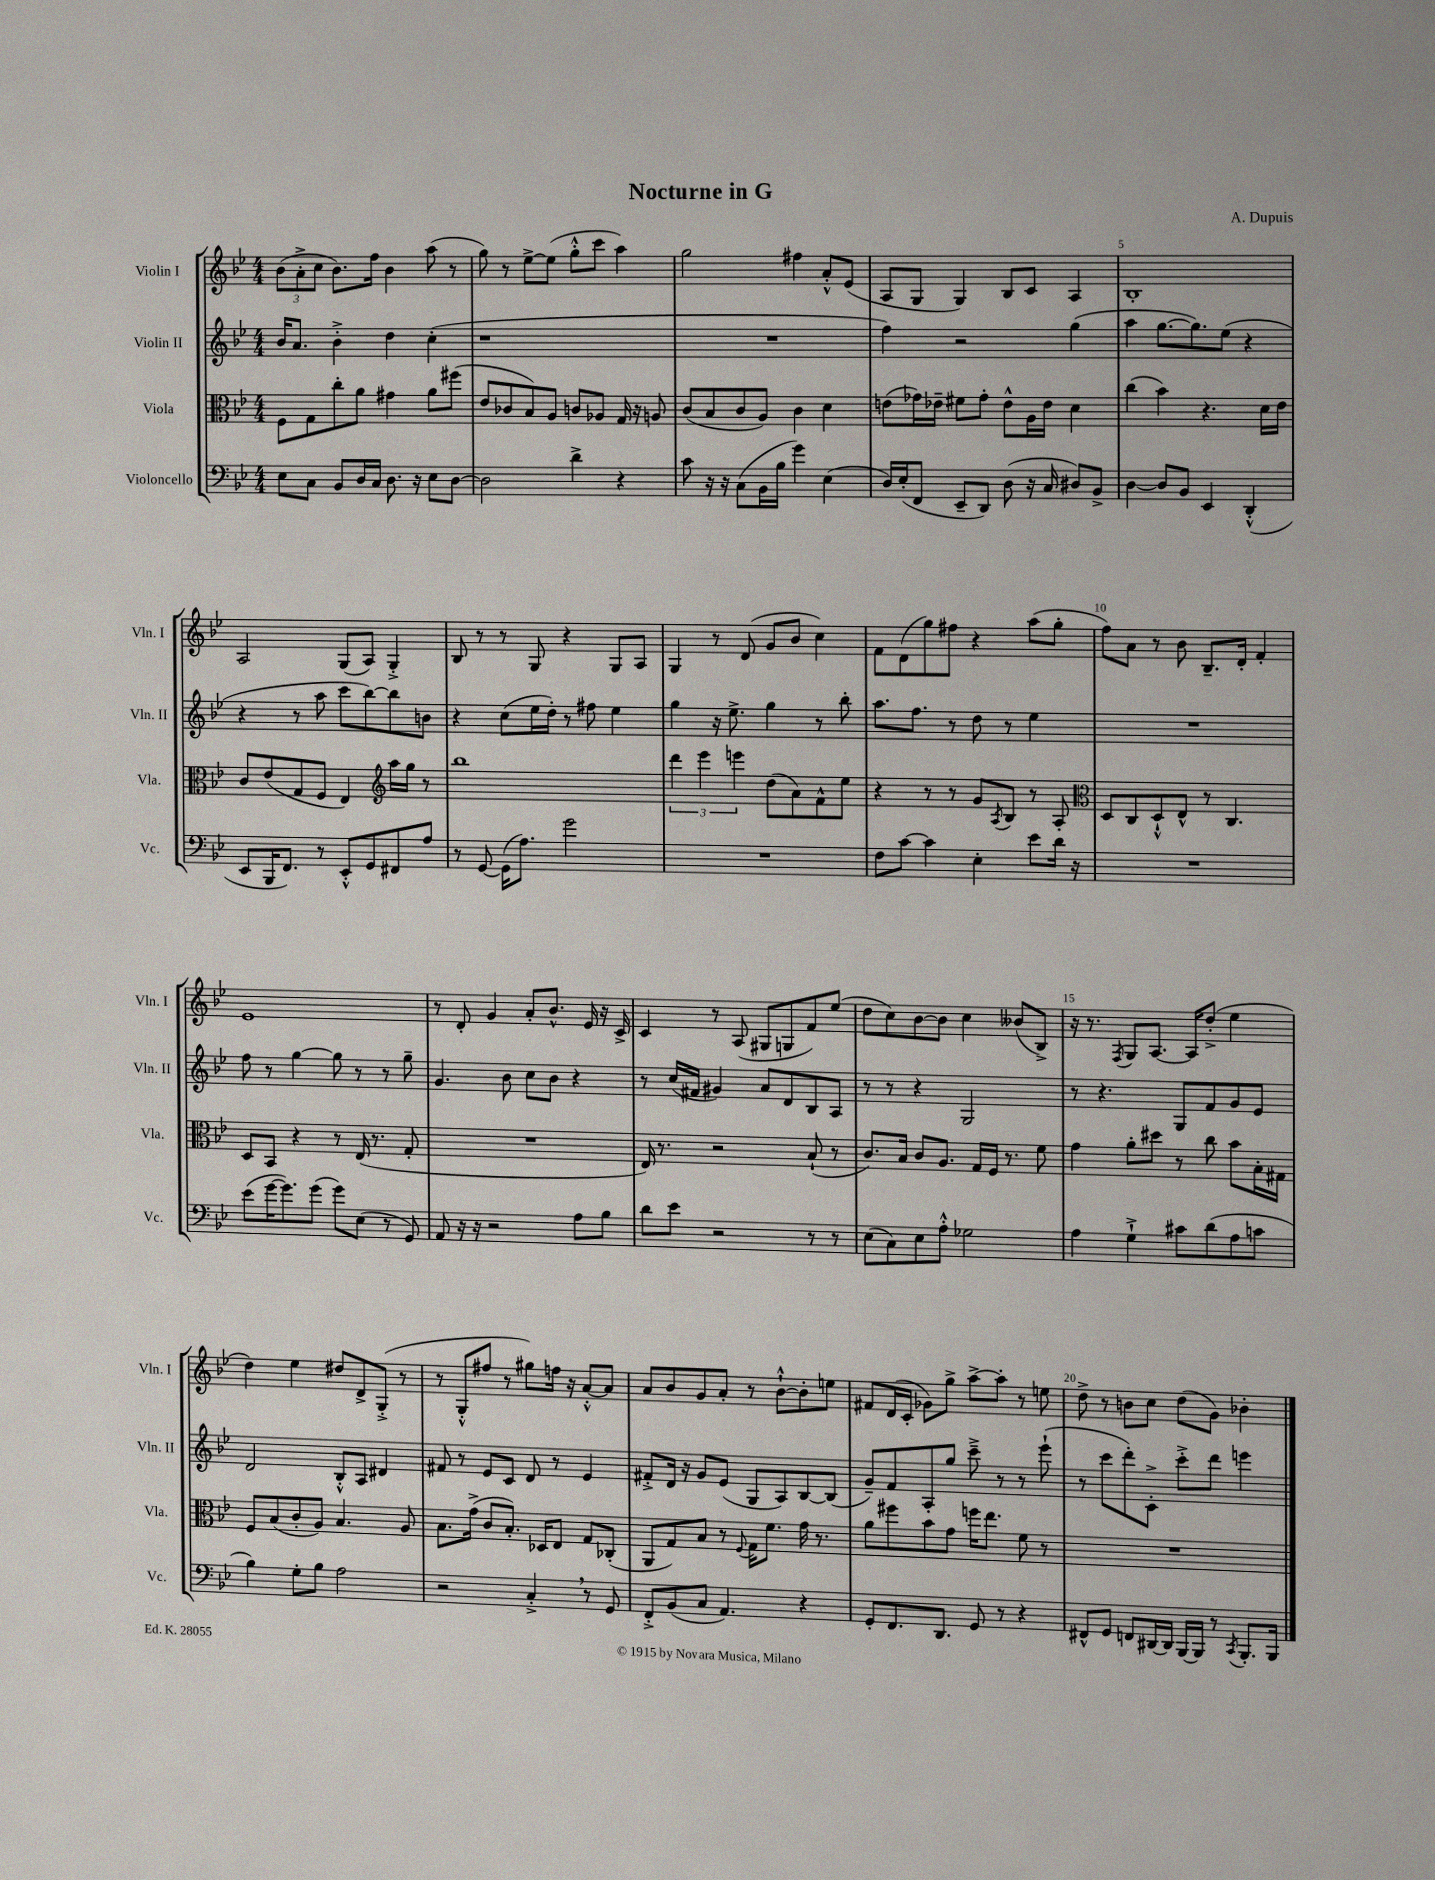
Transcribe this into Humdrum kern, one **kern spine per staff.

**kern	**kern	**kern	**kern
*staff4	*staff3	*staff2	*staff1
*clefF4	*clefC3	*clefG2	*clefG2
*k[b-e-]	*k[b-e-]	*k[b-e-]	*k[b-e-]
*M4/4	*M4/4	*M4/4	*M4/4
8E-	8F	16b-	(12b-
.	.	8.a	.
.	.	.	12a'^
8C	8G	.	.
.	.	.	12cc
8BB-	8cc'	4b-'^	8.b-)
16D	8a	.	.
16C	.	.	16ff
8.D	4g#	4dd	4b-
16r	.	.	.
8E-	8a	(4cc'	(8aa
[8D	(8ff#	.	8r
=	=	=	=
2D]	8e-	1r	8gg)
.	8c-	.	8r
.	8B-)	.	[8ee-^
.	8A	.	(8ee-]
4d^	8c	.	8gg'^^
.	8A-	.	8ccc
4r	16G	.	4aa)
.	16r	.	.
.	8A	.	.
=	=	=	=
8c	(8c	1r	2gg
16r	8B-	.	.
16r	.	.	.
(8C	8c	.	.
16BB-	8A)	.	.
16B-	.	.	.
4g)	4c	.	4ff#
(4E-	4d	.	8a'^^
.	.	.	(8e-
=	=	=	=
16D)	(8e	4ff)	8A
(16E-'	.	.	.
8FF	16g-)	.	8G
.	16e-~	.	.
8EE-~	8f#	2r	4G)
8DD)	8g-'	.	.
(8D	8e-^^	.	8B-
16r	16A	.	8c
16C	16e-	.	.
8D#)	4d	(4gg	4A
8BB-^	.	.	.
=	=	=	=
[4D	(4cc	4aa	1B-'
8D]	4b-)	[8.gg	.
8BB-	.	.	.
.	.	8.gg])	.
4EE-	4.r	.	.
.	.	(8ee-	.
(4DD'^^	.	4r	.
.	16d	.	.
.	16e-	.	.
=	=	=	=
8EE-	8c	4r	2A
16BBB-	(8e-	.	.
8.FF)	.	.	.
.	8G	8r	.
8r	8F	8aa	.
8EE-'^^	4E-)	8ccc	(8G
8GG	.	[8bb-)	8A)
*	*clefG2	*	*
8FF#	16aa	8bb-]	4G'^
.	16gg	.	.
8A	8r	8b	.
=	=	=	=
8r	1bb-	4r	8B-
[8GG	.	.	8r
(16GG]	.	(8cc	8r
8.A)	.	.	.
.	.	16ee-	8G
.	.	16dd')	.
2g	.	8r	4r
.	.	8ff#	.
.	.	4ee-	8G
.	.	.	8A
=	=	=	=
1r	6ddd	4gg	4G
.	6eee-	.	.
.	.	16r	8r
.	.	8.ee-^	.
.	6eee	.	.
.	.	.	(8d
.	(8dd	4gg	8g
.	8a)	.	8b-
.	8f^^	8r	4cc)
.	8ee-	8bb-'	.
=	=	=	=
8F	4r	8.aa	8f
[8c	.	.	(8d
.	.	8.ff	.
4c]	8r	.	8gg)
.	8r	8r	8ff#
4E-'	8g	8dd	4r
.	8qA	.	.
.	8B-	8r	.
8e-	8r	4ee-	(8aa
16d	8A'	.	8gg'
16r	.	.	.
=	=	=	=
*	*clefC3	*	*
1r	8D	1r	8ff)
.	8C	.	8a
.	8D`^^	.	8r
.	8E-^^	.	8b-
.	8r	.	8.B-~
.	4.C	.	.
.	.	.	16d'
.	.	.	4f'
=	=	=	=
(8e-	8D	8ff	1e-
[16g	8BB-	8r	.
8.g])	.	.	.
.	4r	[4gg	.
(8g	.	.	.
8g)	8r	8gg]	.
(8E-	(16E-	8r	.
.	8.r	.	.
8r	.	8r	.
8GG)	8G'	8gg~	.
=	=	=	=
8AA	1r	4.g	8r
16r	.	.	8d'
16r	.	.	.
2r	.	.	4g
.	.	8b-	.
.	.	8cc	8a'
.	.	8b-	8.b-^^
8A	.	4r	.
.	.	.	16e-
8B-	.	.	16r
.	.	.	16c^
=	=	=	=
8d	16E-)	8r	4c
.	8.r	.	.
8e-	.	(16cc	.
.	.	16f#	.
2r	2r	4g#)	8r
.	.	.	(8A
.	.	8a	8G#
.	.	8d	8G
8r	(8B-`	8B-	8f)
8r	8r	8A	(8ee-
=	=	=	=
(8E-	8.c)	8r	8dd
8C)	.	8r	8cc)
.	16B-	.	.
8E-	8c	4r	[8b-
8A'^^	8.A	.	8b-]
2G-	.	2G	4cc
.	16G	.	.
.	16F	.	.
.	8.r	.	.
.	.	.	(8b--
.	8f	.	8B-^)
=	=	=	=
4A	4g	8r	16r
.	.	.	8.r
.	.	4.r	.
.	.	.	8qF
4G`^	8a'	.	8G
.	8dd#	.	[8.A
8c#	8r	8G	.
.	.	.	16A]
(8d	8cc	8f	(8dd'^
8A	8b-	8g	4ee-
8c	16B-'	8e-	.
.	16G#	.	.
=	=	=	=
4B-)	8F	2d	4dd)
.	(8B-	.	.
8G'	8c'	.	4ee-
8B-	8A)	.	.
2A	4.B-	8B-'^^	8dd#
.	.	8A	8d^
.	.	4d#	(8G'^
.	8A	.	8r
=	=	=	=
2r	8.B-	8f#	8r
.	.	8r	8G'^^
.	(16g^	.	.
.	8c	8e-	8ff#
.	8.B-')	8c	8r
4C'^	.	8d	8gg#)
.	16D-	.	.
.	8E-	8r	16ff
.	.	.	16r
8r	8G	4e-	[8a'^^
8GG	(8C-'	.	8a]
=	=	=	=
8FF'^	8AA	8f#'^	8a
(8BB-	8G)	16d	8b-
.	.	16r	.
8C	8B-	8g	8g
4.AA)	8r	(8e-	8a'
.	8qqF	.	.
.	16G	8G	8r
.	8.f	.	.
.	.	8A)	[8b-`^^
4r	16g	[8B-	8b-']
.	8.r	.	.
.	.	(8B-]	8ee
=	=	=	=
8GG'	8a	8g~)	8f#
8.FF	8ff#	8f	(16d
.	.	.	16c'
.	8b-	8A'	8g-)
8.DD	.	.	.
.	8g	8gg	8gg^
8GG	16ff	8ccc~^	[8aa^
.	8.ee-	.	.
8r	.	8r	8aa']
4r	8f	8r	8r
.	8r	(8eee-`	8ee
=	=	=	=
8FF#^^	1r	8r	8dd^
8GG	.	8ccc	8r
8FF	.	8ddd')	8b
[16DD#	.	8c'^	8cc
16DD#]	.	.	.
[16BBB-	.	8ccc'^	(8dd
16BBB-]	.	.	.
8r	.	8ddd	8g)
8qCC	.	.	.
8.BBB-'	.	4eee	4b-'
16BBB-	.	.	.
==	==	==	==
*-	*-	*-	*-
